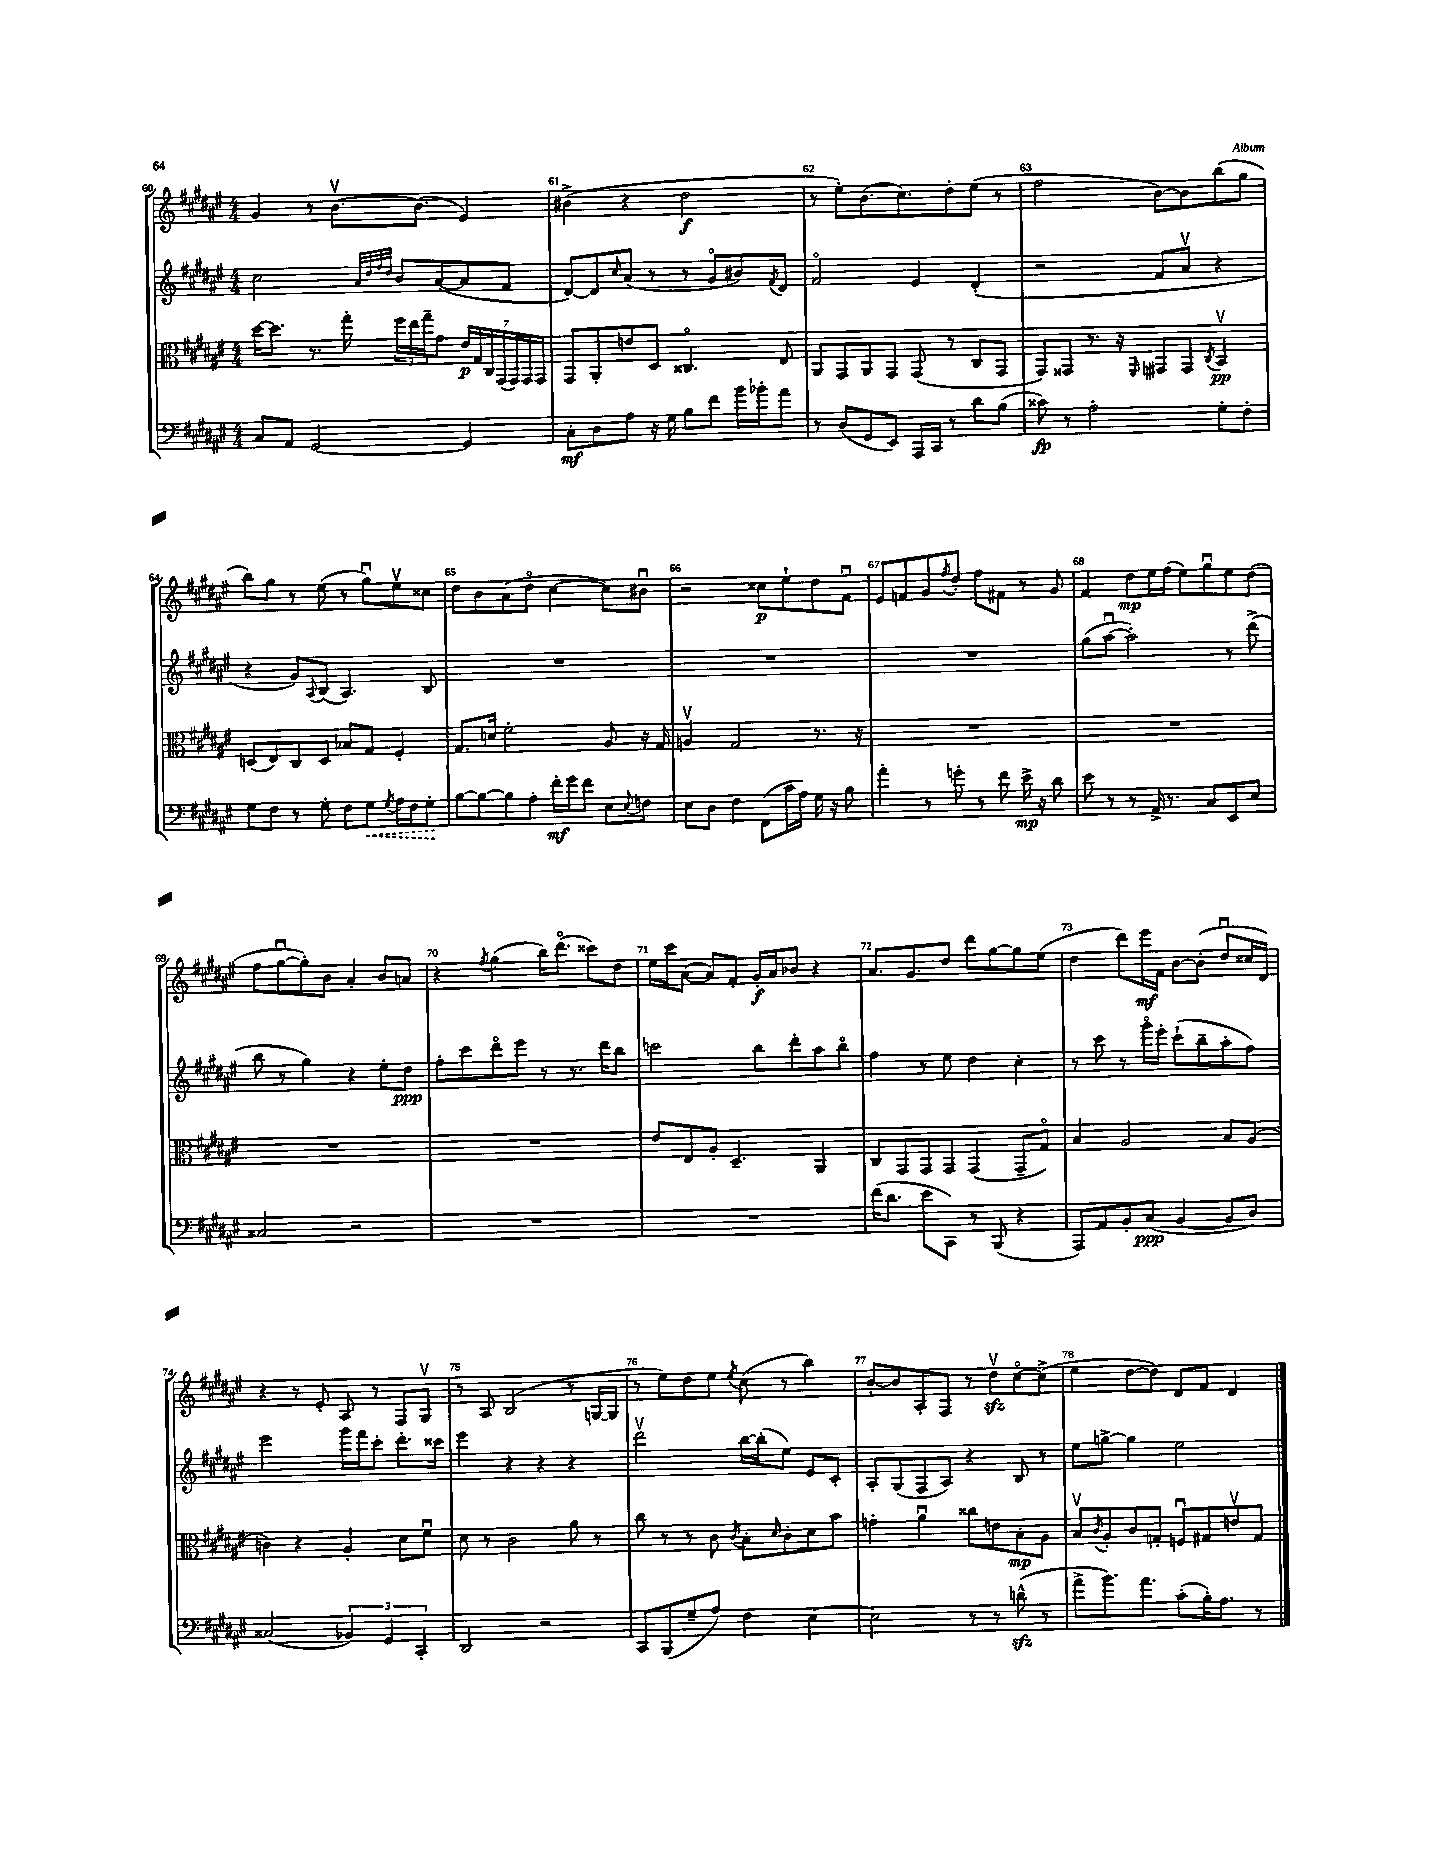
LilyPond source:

<<
\new StaffGroup <<
\new Staff = "s0" {
    \clef treble \key fis \major \numericTimeSignature \time 4/4
    gis'4 r8 b'8.~\upbow b'8.( eis'4) |
    bis'4->( r4 dis''2\f |
    r8 eis''8-.) b'8.( cis''8.) dis''8-. eis''8( r8 |
    fis''2 b'8~) b'8 b''8( gis''8 |
    b''8) gis''8 r8 eis''8( r8 gis''8\downbow) eis''8\upbow cisis''8 |
    dis''8 b'8 ais'8( dis''8\flageolet cis''4~ cis''8) bis'8\downbow |
    r2 cisis''8\p eis''8-! dis''8 fis'8\downbow |
    eis'8 f'8 gis'8 \acciaccatura { fis''8 } dis''8-. fis''8 fis'8 r8 gis'8 |
    fis'4 dis''8\mp eis''16 fis''16( eis''8) gis''8\downbow eis''8 dis''8( |
    fis''8 gis''8~\downbow gis''8-.) b'8 ais'4-. b'8 a'8 |
    r4 \acciaccatura { fis''8 } gis''4( b''16) dis'''8.\flageolet( cisis'''8) dis''8 |
    eis''16 cis'''16 ais'8~( ais'8) fis'8-. gis'16-.\f ais'16 bes'8 r4 |
    ais'8. gis'8. dis''8 dis'''8 gis''8~ gis''8 eis''8( |
    dis''4 dis'''8) eis'''16\mf fis'16 b'8~ b'8-.( dis''8\downbow cisis''16 dis'16) |
    r4 r8 eis'8-. ais8 r8 fis8 gis8\upbow |
    r8 ais8 b2( r8 g16~ g16 |
    r8 eis''8) dis''8 eis''8 \acciaccatura { eis''8 } cis''8( r8 b''4) |
    b'8~-. b'8 ais8-. fis8 r8 dis''8\upbow\sfz cis''8~\flageolet cis''8->( |
    eis''4 dis''8~ dis''8) dis'8 fis'8 dis'4 \bar "|." |
}
\new Staff = "s1" {
    \clef treble \key fis \major \numericTimeSignature \time 4/4
    cis''2 \grace { ais'32 dis''32 fis''32 dis''32 } b'8 ais'8~( ais'8 fis'8 |
    dis'8~) dis'8 \grace { cis''16 } ais'8( r8 r8 gis'8\flageolet bis'8) \acciaccatura { fis'8 } dis'8 |
    fis'2\flageolet eis'4 dis'4-.( |
    r2 fis'8 ais'8\upbow r4 |
    r4 gis'8) \appoggiatura { ais8 } b8( ais4.) b8 |
    R1 |
    R1 |
    R1 |
    gis''8( ais''8~\downbow ais''2-.) r8 dis'''8->( |
    b''8 r8 gis''4) r4 eis''8-. dis''8\ppp |
    fis''8-. cis'''8 dis'''8\flageolet eis'''8 r8 r8. dis'''16 b''8 |
    c'''2 b''8 dis'''8-. ais''8 b''8\flageolet |
    fis''4 r8 eis''8 dis''4 cis''4-. |
    r8 cis'''8 r8 gis'''16\flageolet eis'''16-. cis'''8-!( b''8-- ais''8-. fis''8) |
    eis'''2 gis'''16 fis'''16 cis'''8-. dis'''8.-. cisis'''16 |
    eis'''4 r4 r4 r4 |
    dis'''2\upbow b''16~ b''16-.( eis''8) eis'8 cis'8-. |
    ais8-. gis8( fis8 ais8) r4 b8 r8 |
    eis''8 g''8~-> g''4 eis''2 \bar "|." |
}
\new Staff = "s2" {
    \clef alto \key fis \major \numericTimeSignature \time 4/4
    dis''16~ dis''8. r8. gis''16-. \tuplet 3/2 { fis''16 eis''16 gis''16-- } gis'8 \tuplet 7/4 { eis'16\p gis16 cis16 gis,16( gis,16) gis,16 gis,16 } |
    gis,8 ais,8-. e'8 dis8 cisis4.\flageolet eis8 |
    ais,8 gis,8 ais,8 gis,8 gis,8( r8 cis8 gis,8 |
    gis,8) gisis,8 r8. r16 \grace { fis,16 } gis,8 gis,8 \acciaccatura { cis8 } b,4\upbow\pp |
    d8( eis8) cis8 d8 bes8 gis8 fis4-. |
    gis8. d'16 fis'2-. ais8 r16 gis16 |
    a4\upbow gis2 r8. r16 |
    R1 |
    R1 |
    R1 |
    R1 |
    eis'8 eis8 ais8-. dis4.-- ais,4 |
    cis8 gis,8 gis,8 gis,8 gis,4( gis,8-- gis8\flageolet) |
    b4 ais2 b8 ais8( |
    c'4) r4 ais4-. dis'8 fis'8\downbow |
    dis'8 r8 cis'2 ais'8 r8 |
    cis''8 r8 r8 cis'8 \acciaccatura { cis'8 } b8-. \grace { dis'16 } cis'8-. dis'8 b'8 |
    g'4-. ais'4\downbow cisis''8 e'8 b8-.\mp ais8 |
    b8\upbow \acciaccatura { cis'8 } ais8-. cis'8 g8-. f8\downbow gis8 e'8\upbow gis8 \bar "|." |
}
\new Staff = "s3" {
    \clef bass \key fis \major \numericTimeSignature \time 4/4
    cis8 ais,8 gis,2~ gis,4 |
    cis8-.\mf dis8 ais8 r16 gis16 b8 fis'8 b'16 bes'16-. ais'8 |
    r8 dis8( gis,8 eis,8) ais,,16 cis,16 r8 dis'8 b8( |
    cisis'8\fp) r8 ais2-. gis8-. fis8-. |
    gis8 fis8 r8 gis8-. fis8 \once \override Hairpin.style = #'dashed-line gis8\< \acciaccatura { gis8 } ais16 fis16 gis8-.\! |
    b8~ b8~ b8 ais8-. fis'16-.\mf gis'16 fis'8 eis8 \appoggiatura { eis8 } f8 |
    eis8 dis8 fis4 fis,8( cis'16 ais16) gis16 r16 b8 |
    ais'4-. r8 g'8-. r8 fis'8 eis'16->\mp r16 dis'8 |
    eis'8 r8 r8 ais,16-> r8. cis8 eis,8 eis8 |
    cisis2 r2 |
    R1 |
    R1 |
    fis'16( dis'8. eis'8 cis,8) r8 b,,8( r4 |
    ais,,8) ais,8 b,8-. cis8\ppp( b,4~ b,8 dis8) |
    cisis2( \tuplet 3/2 { bes,4) gis,4 cis,4-. } |
    dis,2 r2 |
    cis,8 b,,8( gis8-- ais8) fis4 eis4~ |
    eis2 r8 r8 d'8-^\sfz( r8 |
    ais'8-> b'8.) ais'8. cis'8-.( b16-.) ais8. r8 \bar "|." |
}
>>
>>
\layout { \context { \Score currentBarNumber = #60 \override BarNumber.break-visibility = ##(#f #t #t) barNumberVisibility = #all-bar-numbers-visible } }
